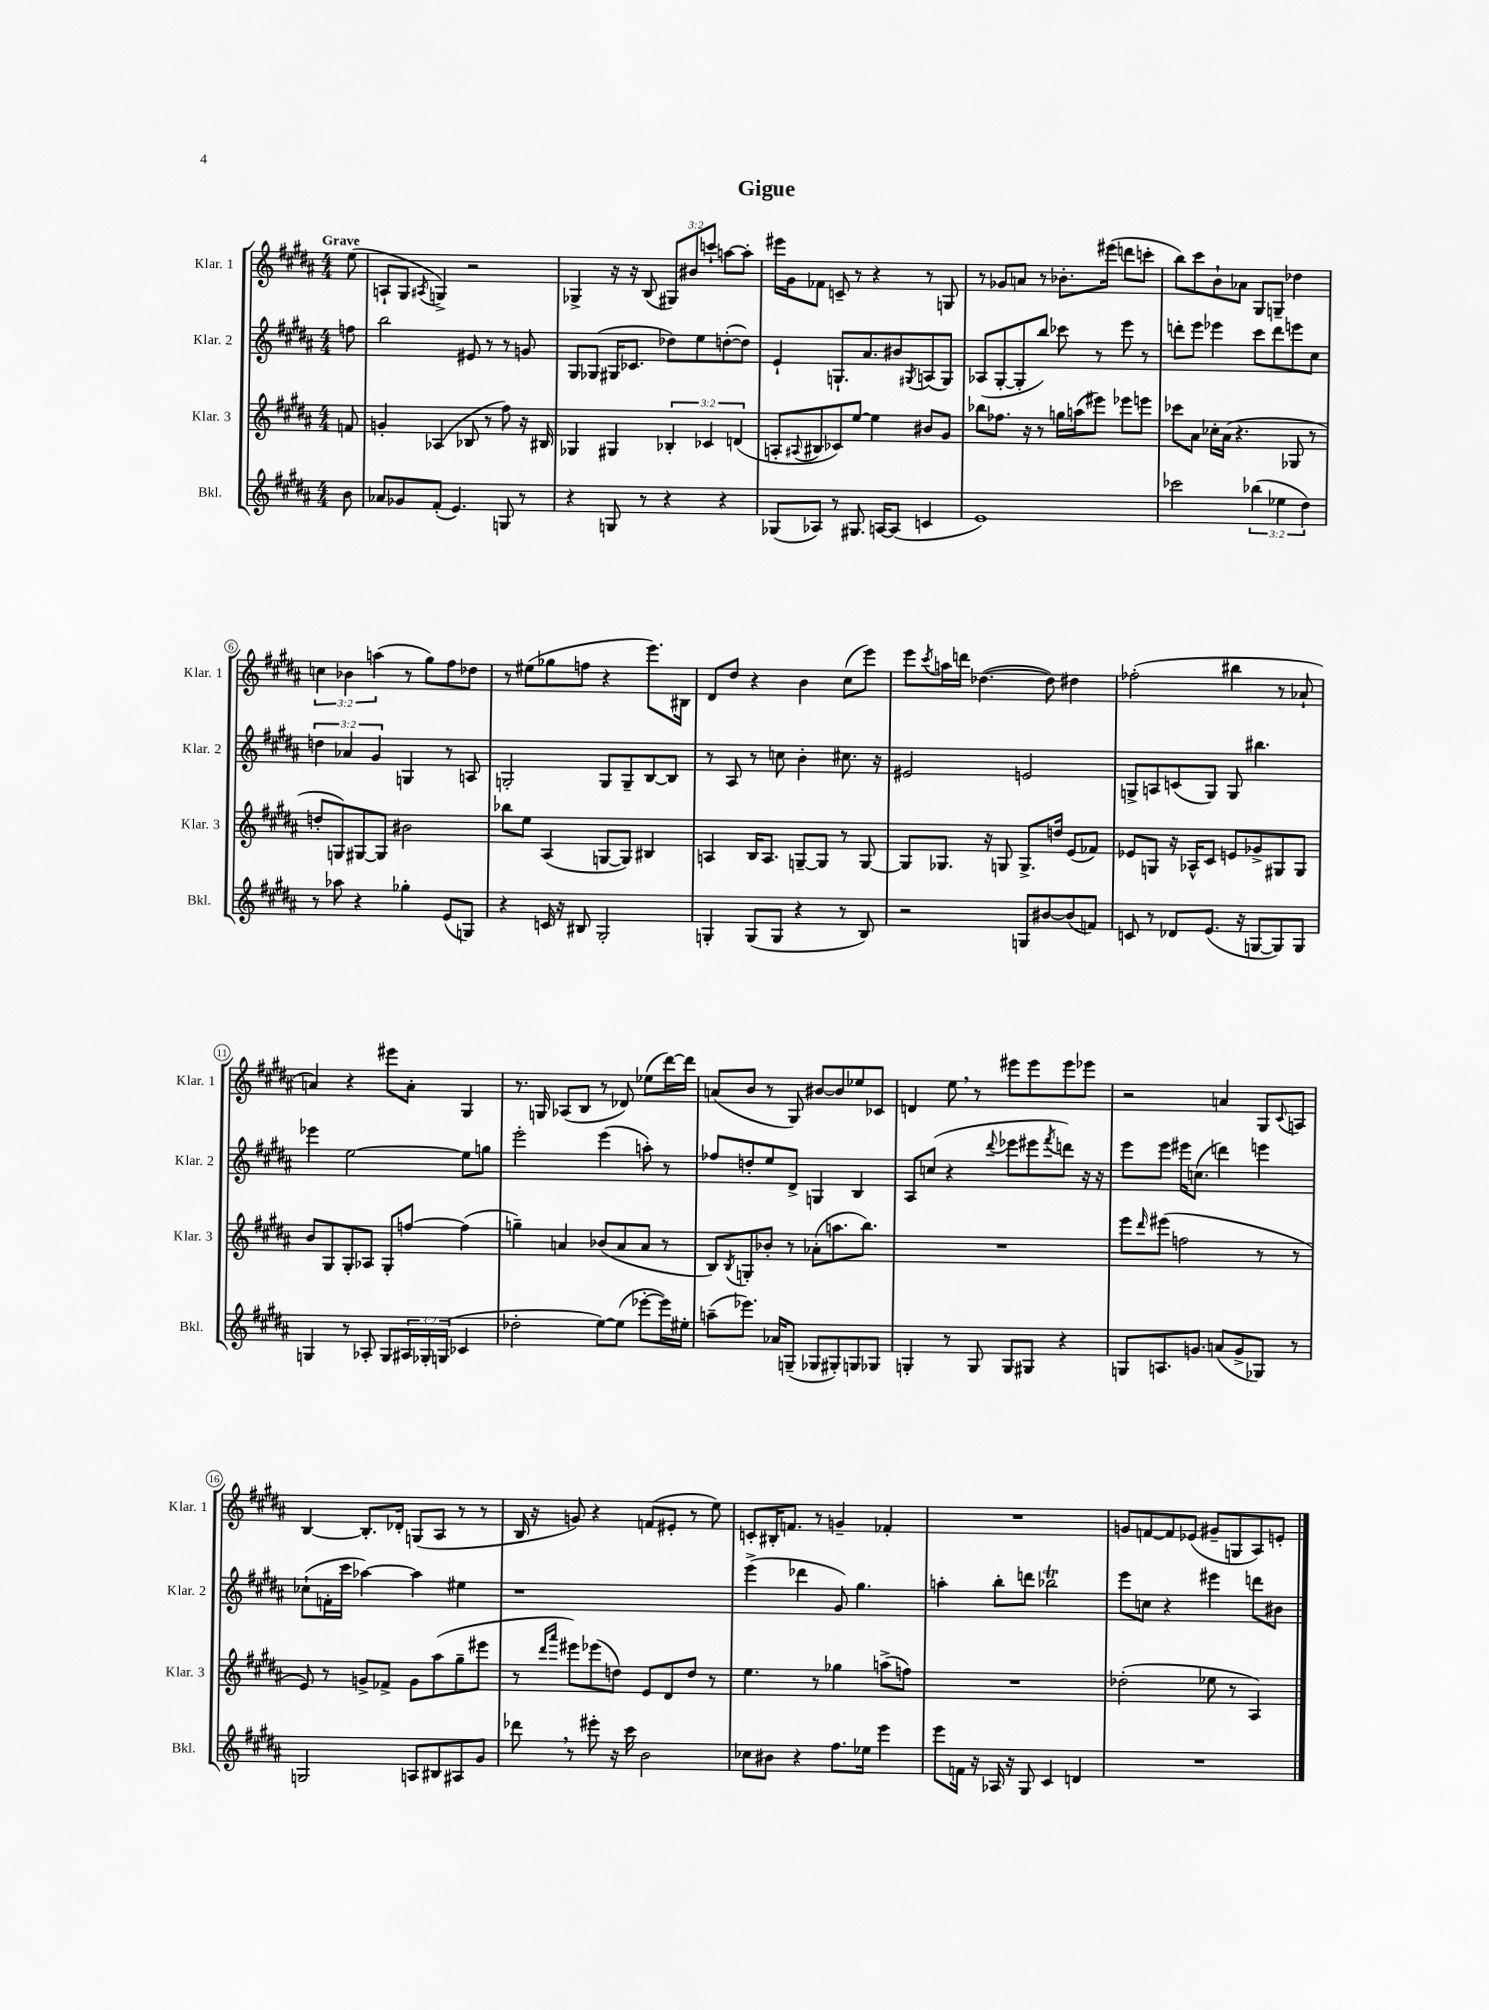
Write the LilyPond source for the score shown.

\header { title = "Gigue" }
<<
\new StaffGroup <<
\new Staff = "s0" \with { instrumentName = "Klar. 1" shortInstrumentName = "Klar. 1" } {
    \clef treble \key b \major \numericTimeSignature \time 4/4 \override Staff.TupletNumber.text = #tuplet-number::calc-fraction-text \partial 8 \tempo "Grave"
    e''8( |
    a8-! gis8 \acciaccatura { ais8 } g4->) r2 |
    ges4-> r16 r16 b8( \tuplet 3/2 { gis8) bis'8 c'''8-! } a''8~ a''8-. |
    eis'''16 gis'16 fes'8 c'8-- r8 r4 r8 g8 |
    r8 ges'8 a'8 r8 bes'8.-. eis'''16( d'''8 c'''8-. |
    b''8) cis'''8 b'8-! aes'8 gis8 g8-- des''4 |
    \tuplet 3/2 { c''4 bes'4 a''4( } r8 gis''8) fis''8 des''8 |
    r8 eis''8( ges''8 f''8 r4 e'''8.) bis16 |
    dis'8 dis''8 r4 b'4 cis''8( e'''8) |
    e'''8 \acciaccatura { cis'''8 } a''16 d'''16 des''4.~( des''8) dis''4 |
    fes''2-.( bis''4 r8 aes'8-! |
    a'4) r4 eis'''8 a'8-. gis4 |
    r8. g16 aes8( b8 r8 des'8) ees''8( dis'''16~) dis'''16 |
    a'8( b'8 r8 gis8) bis'8~ bis'8 ees''8 ces'8 |
    d'4 e''8 \breathe r8 eis'''8 eis'''8 eis'''8 ees'''8 |
    r2 a'4 gis8 \appoggiatura { cis'8 } a8 |
    b4~ b8.-. des'16-. g8( ais8 r8 r8 |
    b16 r16 g'8) r4 f'8( eis'8-. r8 e''8) |
    c'8-. bis16-. f'8. r8 g'4-- fes'4-. |
    R1 |
    g'8 f'8~ f'8 ees'8( gis'8-- g8 ais8) e'8-. \bar "|." |
}
\new Staff = "s1" \with { instrumentName = "Klar. 2" shortInstrumentName = "Klar. 2" } {
    \clef treble \key b \major \numericTimeSignature \time 4/4 \override Staff.TupletNumber.text = #tuplet-number::calc-fraction-text \partial 8
    f''8 |
    b''2 eis'8 r8 r8 g'8 |
    gis8 ges8( gis16 ces'8. des''8) e''8 d''8~-.( d''8) |
    e'4-! g8.-! ais'8. bis'8 \acciaccatura { gis8 } a8( gis8) |
    aes8( gis8~-. gis8-. b''8) ces'''8 r8 e'''8 r8 |
    d'''8-. e'''8 ees'''4 cis'''8 d'''8 e'''8 cis''8 |
    \tuplet 3/2 { d''4 aes'4 gis'4 } g4 r8 a8 |
    g2-. g8 g8-- b8~ b8 |
    r8 ais8 r8 c''8 b'4-. cis''8. r16 |
    eis'2 e'2 |
    g8-> a8 c'8( g8) g8 bis''4. |
    ees'''4 e''2~ e''8 g''8 |
    e'''2-. e'''4( a''8-.) r8 |
    fes''8 d''8-. e''8 dis'8-> g4 b4 |
    ais8 c''8( r4 \appoggiatura { dis'''8 } ees'''8 eis'''8 \acciaccatura { fis'''8 } d'''8) r16 r16 |
    e'''8 e'''8 eis'''16 c''8.( d'''4) e'''4 |
    ces''8-!( f'16-. cis'''16 aes''4~) aes''4 eis''4 |
    r1 |
    e'''4->( des'''4 gis'8) gis''4. |
    a''4-. b''8-. d'''8 bes''2\trill |
    e'''8 c''8 r4 eis'''4 d'''8 bis'8 \bar "|." |
}
\new Staff = "s2" \with { instrumentName = "Klar. 3" shortInstrumentName = "Klar. 3" } {
    \clef treble \key b \major \numericTimeSignature \time 4/4 \override Staff.TupletNumber.text = #tuplet-number::calc-fraction-text \partial 8
    f'8 |
    g'4-. aes4( bes8 r8 fis''8) r16 bis16 |
    ges4 gis4 \tuplet 3/2 { bes4-. ces'4 d'4( } |
    a8-. \appoggiatura { ais8 } bis8 ces'8) e''8~ e''4 bis'8 gis'8 |
    bes''8 fes''8. r16 r8 g''16 a''16( eis'''8) ees'''8 e'''8 |
    ces'''8 ais'8 ces''16-. ais'16( r4. ges8 r8 |
    d''8-. g8) gis8~ gis8 bis'2 |
    bes''8 e''8 ais4( g8~ g8) bis4 |
    a4 b16 a8. g8~-- g8 r8 g8~ |
    g8 ges8. r16 g8 g8.-> d''16 e'8( fes'8) |
    ees'8 g8 r16 aes16-^ cis'8 e'8 ges'8-> gis8 gis8 |
    b'8 gis8 gis8-. aes8 gis8-. f''8~ f''4( |
    g''4--) a'4 bes'8( a'8 a'8 r8 |
    b8) \acciaccatura { b8 } g8-. bes'8-. r8 aes'8-.( a''8. b''8.) |
    R1 |
    e'''8 \grace { dis'''16 } eis'''8( f''2 r8 r8 |
    e'8) r8 g'8-> fes'8-> g'8 ais''8( gis''8-- eis'''8 |
    r8 \grace { dis'''16 ais'''16 } eis'''8) ees'''8( d''8) e'8 dis'8 d''8 r8 |
    e''4. r8 ges''4 a''8->( f''8) |
    R1 |
    des''2-.( ees''8 r8 ais4) \bar "|." |
}
\new Staff = "s3" \with { instrumentName = "Bkl." shortInstrumentName = "Bkl." } {
    \clef treble \key b \major \numericTimeSignature \time 4/4 \override Staff.TupletNumber.text = #tuplet-number::calc-fraction-text \partial 8
    b'8 |
    aes'8 ges'8 fis'8-.( e'4.) g8 r8 |
    r4 g8 r8 r4 r4 |
    ges8( aes8) r8 gis8. a16~ a8( c'4 |
    e'1) |
    ces'''2 \tuplet 3/2 { bes''4( ees''4 dis''4) } |
    r8 aes''8 r4 ges''4-. e'8( g8) |
    r4 c'16 r16 bis8 gis2-. |
    g4-. g8( g8 r4 r8 b8) |
    r2 g8 bis'8~ bis'8( f'8) |
    c'8 r8 des'8 e'8.( r16 g8~ g8) g8 |
    g4 r8 aes8-. g8 \tuplet 3/2 { ais16 ges16-. g16( } ces'4 |
    des''2-. e''8~) e''8( ees'''8~-. ees'''16) eis''16-. |
    a''8--( ees'''8.) aes'16 g8--( ges8 gis8-.) g8 ges8 |
    g4-. r8 g8 g8 gis8 r4 |
    g8 a8. g'8. a'8( g'8-> ges8) r8 |
    g2 a8 bis8 ais8 gis'8 |
    des'''8 \breathe r8 eis'''8-. r16 cis'''16 b'2 |
    ces''8 bis'8 r4 fis''8. ees''16 e'''4 |
    e'''8 f'16 r16 aes16 r16 gis8 cis'4 d'4 |
    R1 \bar "|." |
}
>>
>>
\layout { \context { \Score \override BarNumber.stencil = #(make-stencil-circler 0.1 0.3 ly:text-interface::print) } }
